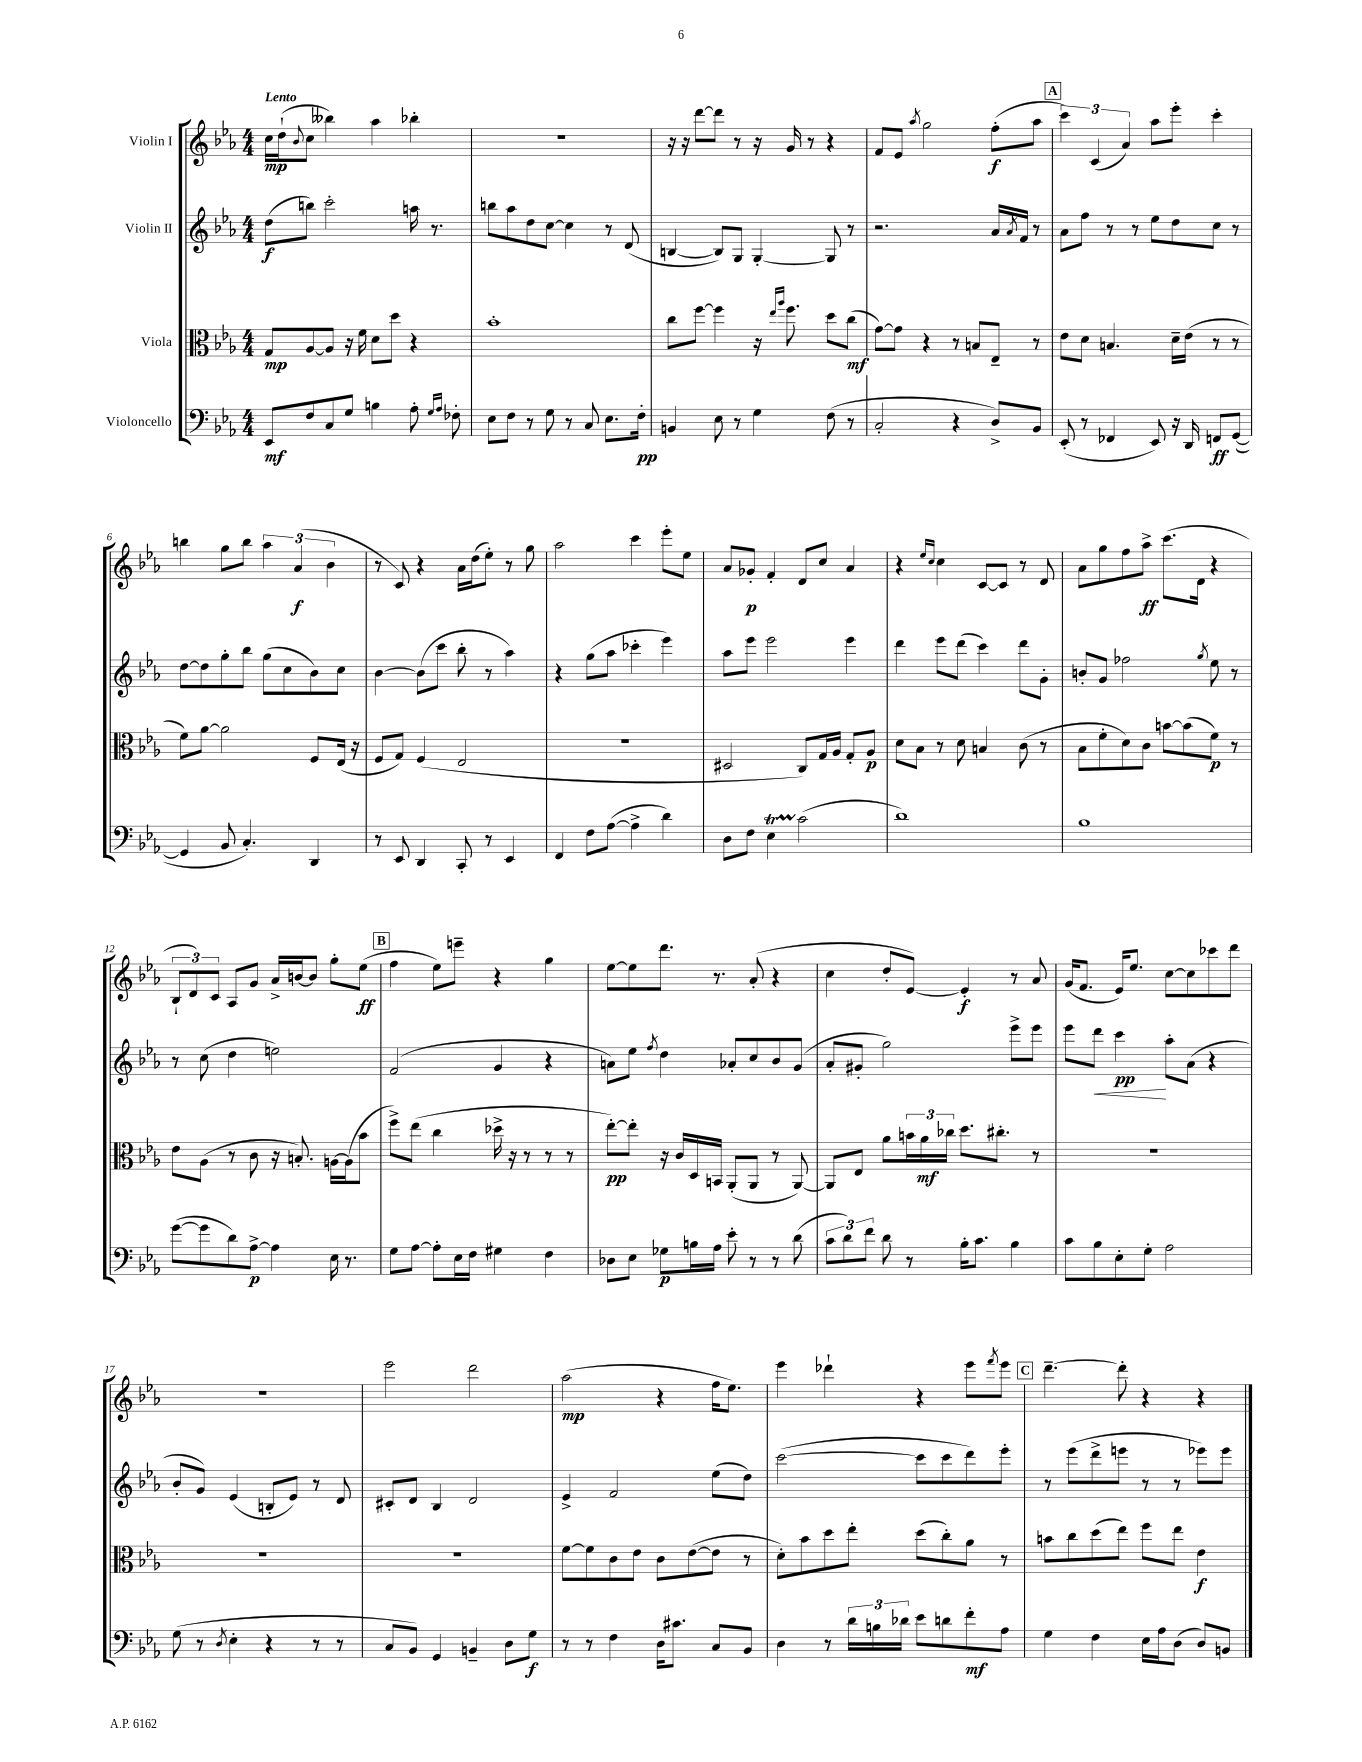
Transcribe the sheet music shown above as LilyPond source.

<<
\new StaffGroup <<
\new Staff = "s0" \with { instrumentName = "Violin I" } {
    \clef treble \key ees \major \numericTimeSignature \time 4/4 \tempo "Lento"
    c''16\mp d''16-!( \appoggiatura { bes'8 } c''8 beses''4) aes''4 bes''4-. |
    R1 |
    r16 r16 d'''8~ d'''8 r8 r16 g'16 r8 r4 |
    f'8 ees'8 \acciaccatura { aes''8 } g''2 f''8-.\f( aes''8 |
    \mark \markup { \box "A" } \tuplet 3/2 { c'''4) c'4( aes'4) } aes''8 ees'''8-. c'''4-. |
    b''4 g''8 b''8 \tuplet 3/2 { aes''4 aes'4\f( bes'4 } |
    r8 c'8) r4 aes'16 d''16( ees''8-.) r8 g''8 |
    aes''2 c'''4 ees'''8-. ees''8 |
    aes'8 ges'8-.\p f'4-. d'8 c''8 aes'4 |
    r4 \grace { ees''16 c''16 } c''4 c'8~ c'8 r8 d'8 |
    aes'8 g''8 f''8 aes''8->\ff c'''8.( d'16 r4 |
    \tuplet 3/2 { bes8-! d'8) c'8 } aes8 g'8 aes'16-> b'16~ b'8 g''8-. ees''8\ff( |
    \mark \markup { \box "B" } f''4 ees''8) e'''8-- r4 g''4 |
    ees''8~ ees''8 d'''8. r8. aes'8-.( r4 |
    c''4 d''8-. ees'8~) ees'4-.\f r8 aes'8 |
    g'16( f'8. ees'16) ees''8. c''8~ c''8 ces'''8 d'''8 |
    R1 |
    ees'''2 d'''2 |
    aes''2\mp( r4 f''16 ees''8.) |
    ees'''4 des'''4-! r4 ees'''8 \acciaccatura { f'''8 } ees'''8 |
    \mark \markup { \box "C" } d'''4.~-- d'''8-. r4 r4 \bar "|." |
}
\new Staff = "s1" \with { instrumentName = "Violin II" } {
    \clef treble \key ees \major \numericTimeSignature \time 4/4
    d''8\f( b''8) c'''2-. a''16 r8. |
    b''8 aes''8 d''8 c''8~ c''4 r8 d'8( |
    b4~ b8) g8 g4~-. g8 r8 |
    r2. aes'16 \acciaccatura { aes'8 } f'16 r8 |
    \mark \markup { \box "A" } aes'8 f''8 r8 r8 ees''8 d''8 c''8 r8 |
    d''8~ d''8 g''8-. bes''8 g''8( c''8 bes'8) c''8 |
    bes'4~ bes'8( c'''8 bes''8-. r8 aes''4) |
    r4 g''8( aes''8 ces'''4-. ees'''4) |
    aes''8 ees'''8 ees'''2 ees'''4 |
    d'''4 ees'''8 d'''8( c'''4) d'''8 g'8-. |
    b'8-. g'8 fes''2 \acciaccatura { g''8 } ees''8 r8 |
    r8 c''8( d''4 e''2) |
    \mark \markup { \box "B" } f'2( g'4 r4 |
    a'8) ees''8 \acciaccatura { f''8 } d''4 aes'8-. c''8 bes'8 g'8( |
    aes'8-. gis'8-. g''2) ees'''8-> ees'''8 |
    ees'''8 d'''8\< c'''4\pp\! aes''8-. aes'8( r4 |
    bes'8-. g'8) ees'4( b8-. ees'8) r8 d'8 |
    cis'8-. d'8 bes4 d'2 |
    ees'4-> f'2 ees''8( d''8) |
    c'''2~( c'''8 c'''8 d'''8) ees'''8-. |
    \mark \markup { \box "C" } r8 ees'''8( d'''8-> e'''8 r8 r8 ees'''8) ees'''8 \bar "|." |
}
\new Staff = "s2" \with { instrumentName = "Viola" } {
    \clef alto \key ees \major \numericTimeSignature \time 4/4
    g8\mp aes8~ aes8 r16 f'16 d'8 d''8 r4 |
    bes'1-. |
    c''8 f''8~ f''4 r16 \grace { ees''16 aes''16 } f''8. d''8 c''8\mf( |
    g'8~) g'8 r4 r8 b8 ees8-- r8 |
    \mark \markup { \box "A" } ees'8 d'8 b4. d'16-- ees'16( r8 r8 |
    f'8) aes'8~ aes'2 f8 ees16( r16 |
    f8 g8) f4( ees2 |
    R1 |
    dis2 c8) g16 aes16 g8-. aes8\p |
    d'8 bes8 r8 d'8 b4 c'8( r8 |
    bes8 f'8-. d'8) c'8 b'8~ b'8( f'8\p) r8 |
    ees'8 aes8( r8 c'8 r16 b8.-.) a16~ a16( bes'8 |
    \mark \markup { \box "B" } f''8->) ees''8( c''4 des''16-> r16 r8 r8 r8 |
    ees''8~-.\pp) ees''8-. r16 c'16 d16 b,16 aes,8-.( aes,8 r8 aes,8~) |
    aes,8 ees8 aes'8 \tuplet 3/2 { b'16 aes'16\mf ces''16 } d''8. cis''8.-. r8 |
    R1 |
    R1 |
    R1 |
    f'8~ f'8 c'8 ees'8 c'8 ees'8~( ees'8 r8 |
    d'8-.) bes'8 d''8 ees''8-. d''8( c''8-.) aes'8 r8 |
    \mark \markup { \box "C" } b'8 c''8 d''8( ees''8) f''8 ees''8 ees'4\f \bar "|." |
}
\new Staff = "s3" \with { instrumentName = "Violoncello" } {
    \clef bass \key ees \major \numericTimeSignature \time 4/4
    ees,8\mf f8 c8 g8 b4 aes8-. \grace { g16 aes16 } fes8-. |
    ees8 f8 r8 g8 r8 c8 ees8. f16-.\pp |
    b,4 ees8 r8 g4 f8( r8 |
    c2-. r4 d8->) bes,8 |
    \mark \markup { \box "A" } ees,8-.( r8 fes,4 ees,8) r16 d,16 f,8\ff g,8~( |
    g,4 bes,8 c4.-.) d,4 |
    r8 ees,8 d,4 c,8-. r8 ees,4 |
    f,4 f8 aes8~( aes4-> d'4) |
    d8 f8 ees4\startTrillSpan c'2\stopTrillSpan( |
    d'1) |
    bes1 |
    g'8~( g'8 d'8) aes8~->\p aes4 ees16 r8. |
    \mark \markup { \box "B" } g8 aes8~ aes8-. ees16 f16 gis4 f4 |
    des8 ees8 ges8\p b16 aes16 ees'8-. r8 r8 d'8( |
    \tuplet 3/2 { c'8 d'8) f'8 } d'8 r8 bes16-. c'8. bes4 |
    c'8 bes8 ees8-. g8-. aes2 |
    g8( r8 \acciaccatura { d8 } ees4-. r4 r8 r8 |
    c8 bes,8) g,4 b,4-- d8 g8\f |
    r8 r8 f4 d16 cis'8. c8 bes,8 |
    d4 r8 \tuplet 3/2 { d'16 b16 des'16 } ees'8 d'8 f'8-.\mf aes8 |
    \mark \markup { \box "C" } g4 f4 ees16 aes16 d8( d8) b,8 \bar "|." |
}
>>
>>
